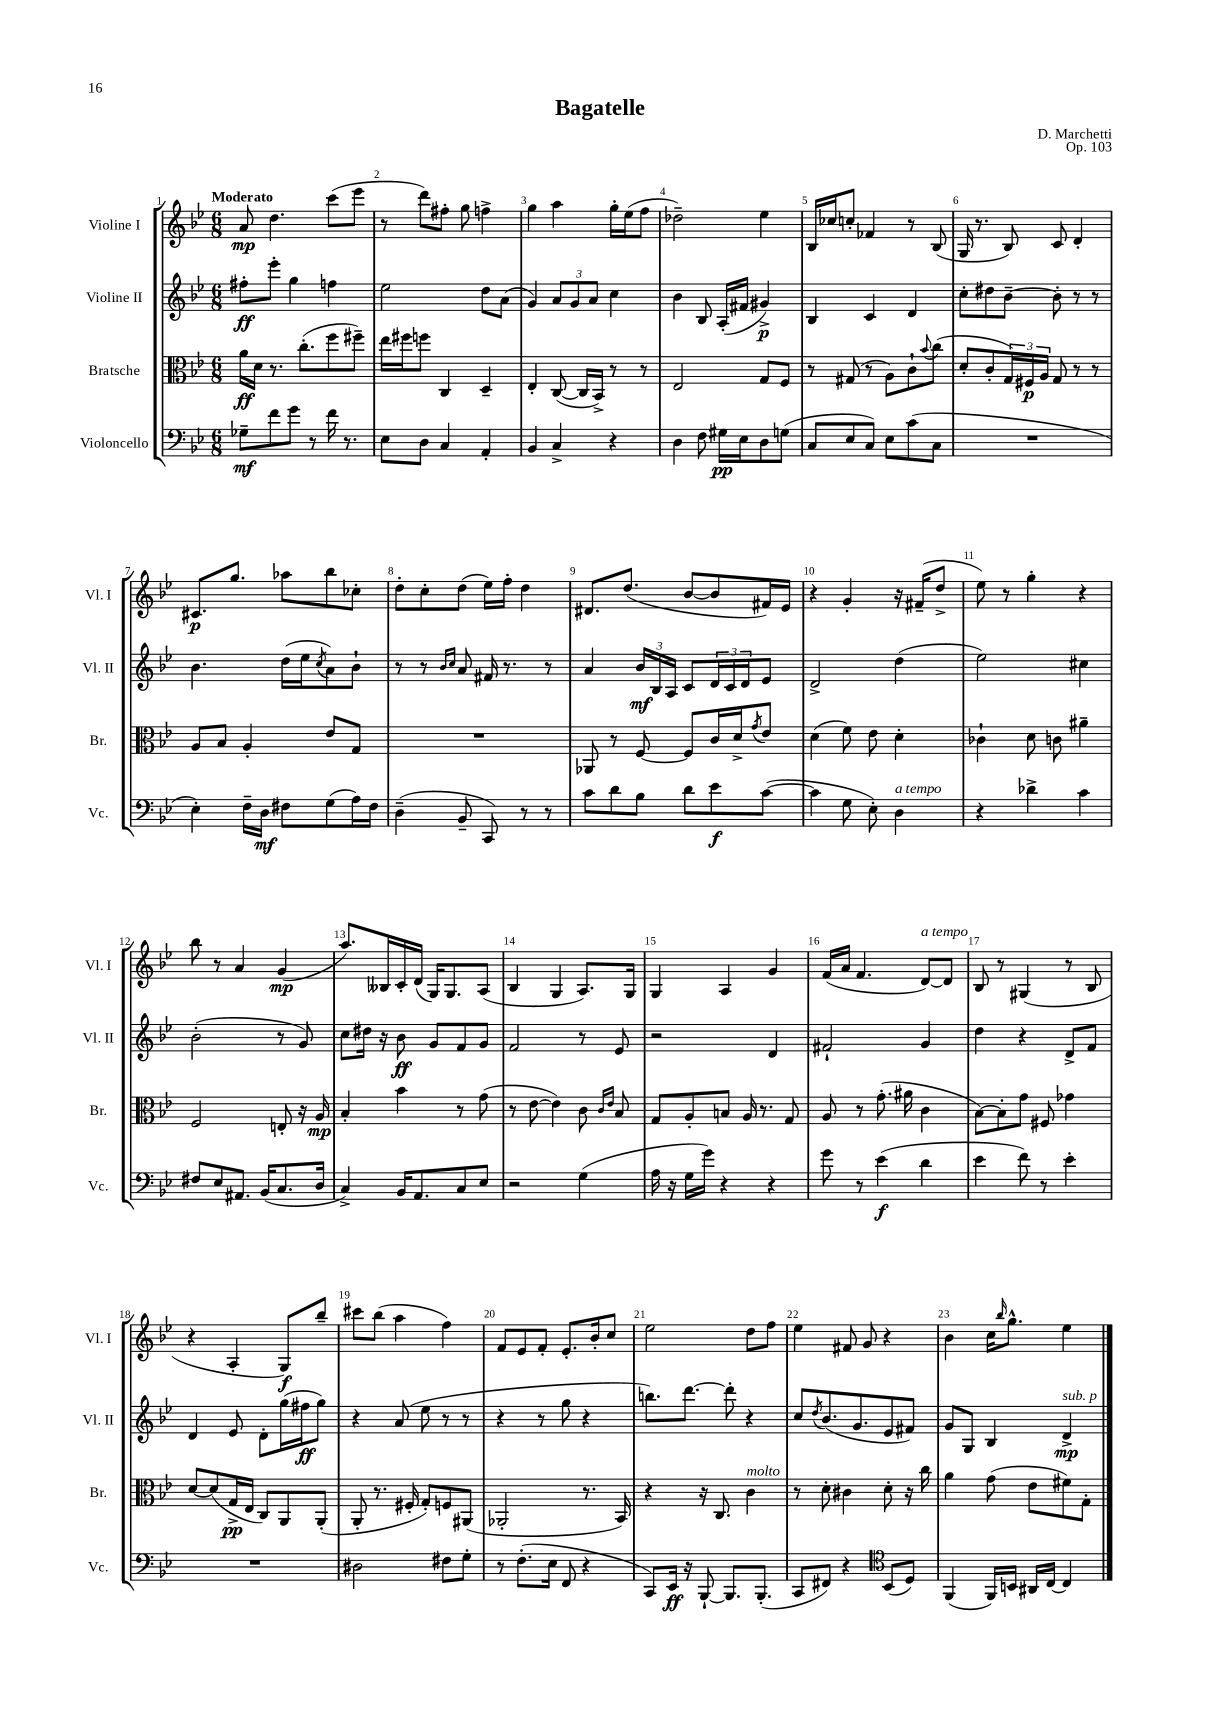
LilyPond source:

\header { title = "Bagatelle" composer = "D. Marchetti" opus = "Op. 103" }
<<
\new StaffGroup <<
\new Staff = "s0" \with { instrumentName = "Violine I" shortInstrumentName = "Vl. I" } {
    \clef treble \key bes \major \numericTimeSignature \time 6/8 \tempo "Moderato"
    a'8\mp d''4. c'''8( ees'''8 |
    r8 d'''8) fis''8-. g''8 f''4-> |
    g''4 a''4 g''16-. ees''16( f''8 |
    des''2--) ees''4 |
    bes16 ces''16 c''8-. fes'4 r8 bes8( |
    g16 r8. bes8) c'8 d'4-. |
    cis'8.\p g''8. aes''8 bes''8 ces''8-. |
    d''8-. c''8-. d''8( ees''16) f''16-. d''4 |
    dis'8. d''8.( bes'8~ bes'8 fis'16) ees'16 |
    r4 g'4-. r16 fis'16--( d''8-> |
    ees''8) r8 g''4-. r4 |
    bes''8 r8 a'4 g'4\mp( |
    a''8.) beses16 c'16-. d'16( g16) g8. a8( |
    bes4 g4 a8.) g16 |
    g4 a4 g'4 |
    f'16( a'16 f'4. d'8~^\markup { \italic "a tempo" }) d'8 |
    bes8 r8 gis4( r8 bes8 |
    r4 a4-. g8\f) bes''8-- |
    cis'''8 bes''8( a''4 f''4) |
    f'8 ees'8 f'8-. ees'8.-. bes'16-. c''8 |
    ees''2 d''8 f''8 |
    ees''4 fis'8 g'8 r4 |
    bes'4 c''16 \grace { bes''16 } g''8.-^ ees''4 \bar "|." |
}
\new Staff = "s1" \with { instrumentName = "Violine II" shortInstrumentName = "Vl. II" } {
    \clef treble \key bes \major \numericTimeSignature \time 6/8
    fis''8-.\ff ees'''8-. g''4 f''4 |
    ees''2 d''8 a'8( |
    g'4) \tuplet 3/2 { a'8 g'8 a'8 } c''4 |
    bes'4 bes8 a16-.( fis'16 gis'4->\p) |
    bes4 c'4 d'4 |
    c''8-. dis''8 bes'8~-- bes'8-. r8 r8 |
    bes'4. d''16( ees''16 \acciaccatura { c''8 } a'8) bes'8-! |
    r8 r8 \grace { bes'16 c''16 } a'8 fis'16 r8. r8 |
    a'4 \tuplet 3/2 { bes'16\mf bes16 a16 } c'8 \tuplet 3/2 { d'16 c'16 d'16 } ees'8 |
    d'2-> d''4( |
    ees''2) cis''4 |
    bes'2-.( r8 g'8) |
    c''8 dis''16 r16 bes'8\ff g'8 f'8 g'8 |
    f'2 r8 ees'8 |
    r2 d'4 |
    fis'2-! g'4 |
    d''4 r4 d'8-> f'8 |
    d'4 ees'8 d'8-. g''16( fis''16\ff g''8) |
    r4 a'8( ees''8 r8 r8 |
    r4 r8 g''8 r4 |
    b''8.) d'''8.~ d'''8-. r4 |
    c''8 \acciaccatura { d''8 } bes'8.( g'8. ees'8 fis'8) |
    g'8 g8 bes4 d'4->\mp^\markup { \italic "sub. p" } \bar "|." |
}
\new Staff = "s2" \with { instrumentName = "Bratsche" shortInstrumentName = "Br." } {
    \clef alto \key bes \major \numericTimeSignature \time 6/8
    a'16\ff d'16 r8. c''8.-.( f''8 fis''8--) |
    ees''16 fis''16 f''8 c4 d4-- |
    ees4-. c8~( c16 bes,16->) r8 r8 |
    ees2 g8 f8 |
    r8 gis8( r8 a8) c'8-! \appoggiatura { bes'8 } c''8( |
    d'8-. c'8-. \tuplet 3/2 { g16) fis16\p a16 } g8 r8 r8 |
    a8 bes8 a4-. ees'8 g8 |
    R2. |
    aes,8 r8 f8~ f8 c'16 d'16-> \acciaccatura { g'8 } ees'8 |
    d'4( f'8) ees'8 d'4-. |
    ces'4-! d'8 c'8 ais'4-- |
    f2 e8-. r16 a16\mp |
    bes4-. bes'4 r8 g'8( |
    r8 ees'8~ ees'4) c'8 \grace { c'16 ees'16 } bes8 |
    g8 a8-. b8 a16 r8. g8 |
    a8 r8 g'8.-.( ais'16 c'4 |
    bes8~) bes8-. g'8 fis8 ges'4 |
    d'8~ d'8( g16->\pp ees16 c8) a,8 a,8-.( |
    a,8-. r8. fis16-. g8-.) f8 ais,8( |
    aes,2-. r8. bes,16) |
    r4 r16 c8. c'4^\markup { \italic "molto" } |
    r8 d'8-. cis'4 d'8-. r16 c''16 |
    a'4 g'8( ees'8 fis'8) g8-. \bar "|." |
}
\new Staff = "s3" \with { instrumentName = "Violoncello" shortInstrumentName = "Vc." } {
    \clef bass \key bes \major \numericTimeSignature \time 6/8
    ges8--\mf f'8 g'8 r8 f'16 r8. |
    ees8 d8 c4 a,4-. |
    bes,4 c4-> r4 |
    d4 f8 gis16\pp ees16 d8 g8( |
    c8 ees8 c8) ees8 c'8( c8 |
    R2. |
    ees4-.) f16-- d16\mf fis8 g8( a16) fis16 |
    d4--( bes,8-- c,8) r8 r8 |
    c'8 d'8 bes8 d'8 ees'8\f c'8~( |
    c'4 g8 ees8-.) d4^\markup { \italic "a tempo" } |
    r4 des'4-> c'4 |
    fis8 ees8 ais,8. bes,16( c8. d16 |
    c4->) bes,16 a,8. c8 ees8 |
    r2 g4( |
    a16 r16 g16 g'16) r4 r4 |
    g'8 r8 ees'4\f( d'4 |
    ees'4 f'8) r8 ees'4-. |
    R2. |
    dis2 fis8 g8-. |
    r8 f8.-.( ees16 f,8 r4 |
    c,8) ees,16\ff r16 bes,,8~-! bes,,8. bes,,8.-.( |
    c,8 fis,8) r4 \clef tenor bes,8( d8) |
    f,4( f,16) b,16 ais,16 c16~ c4 \bar "|." |
}
>>
>>
\layout { \context { \Score \override BarNumber.break-visibility = ##(#f #t #t) barNumberVisibility = #all-bar-numbers-visible } }
